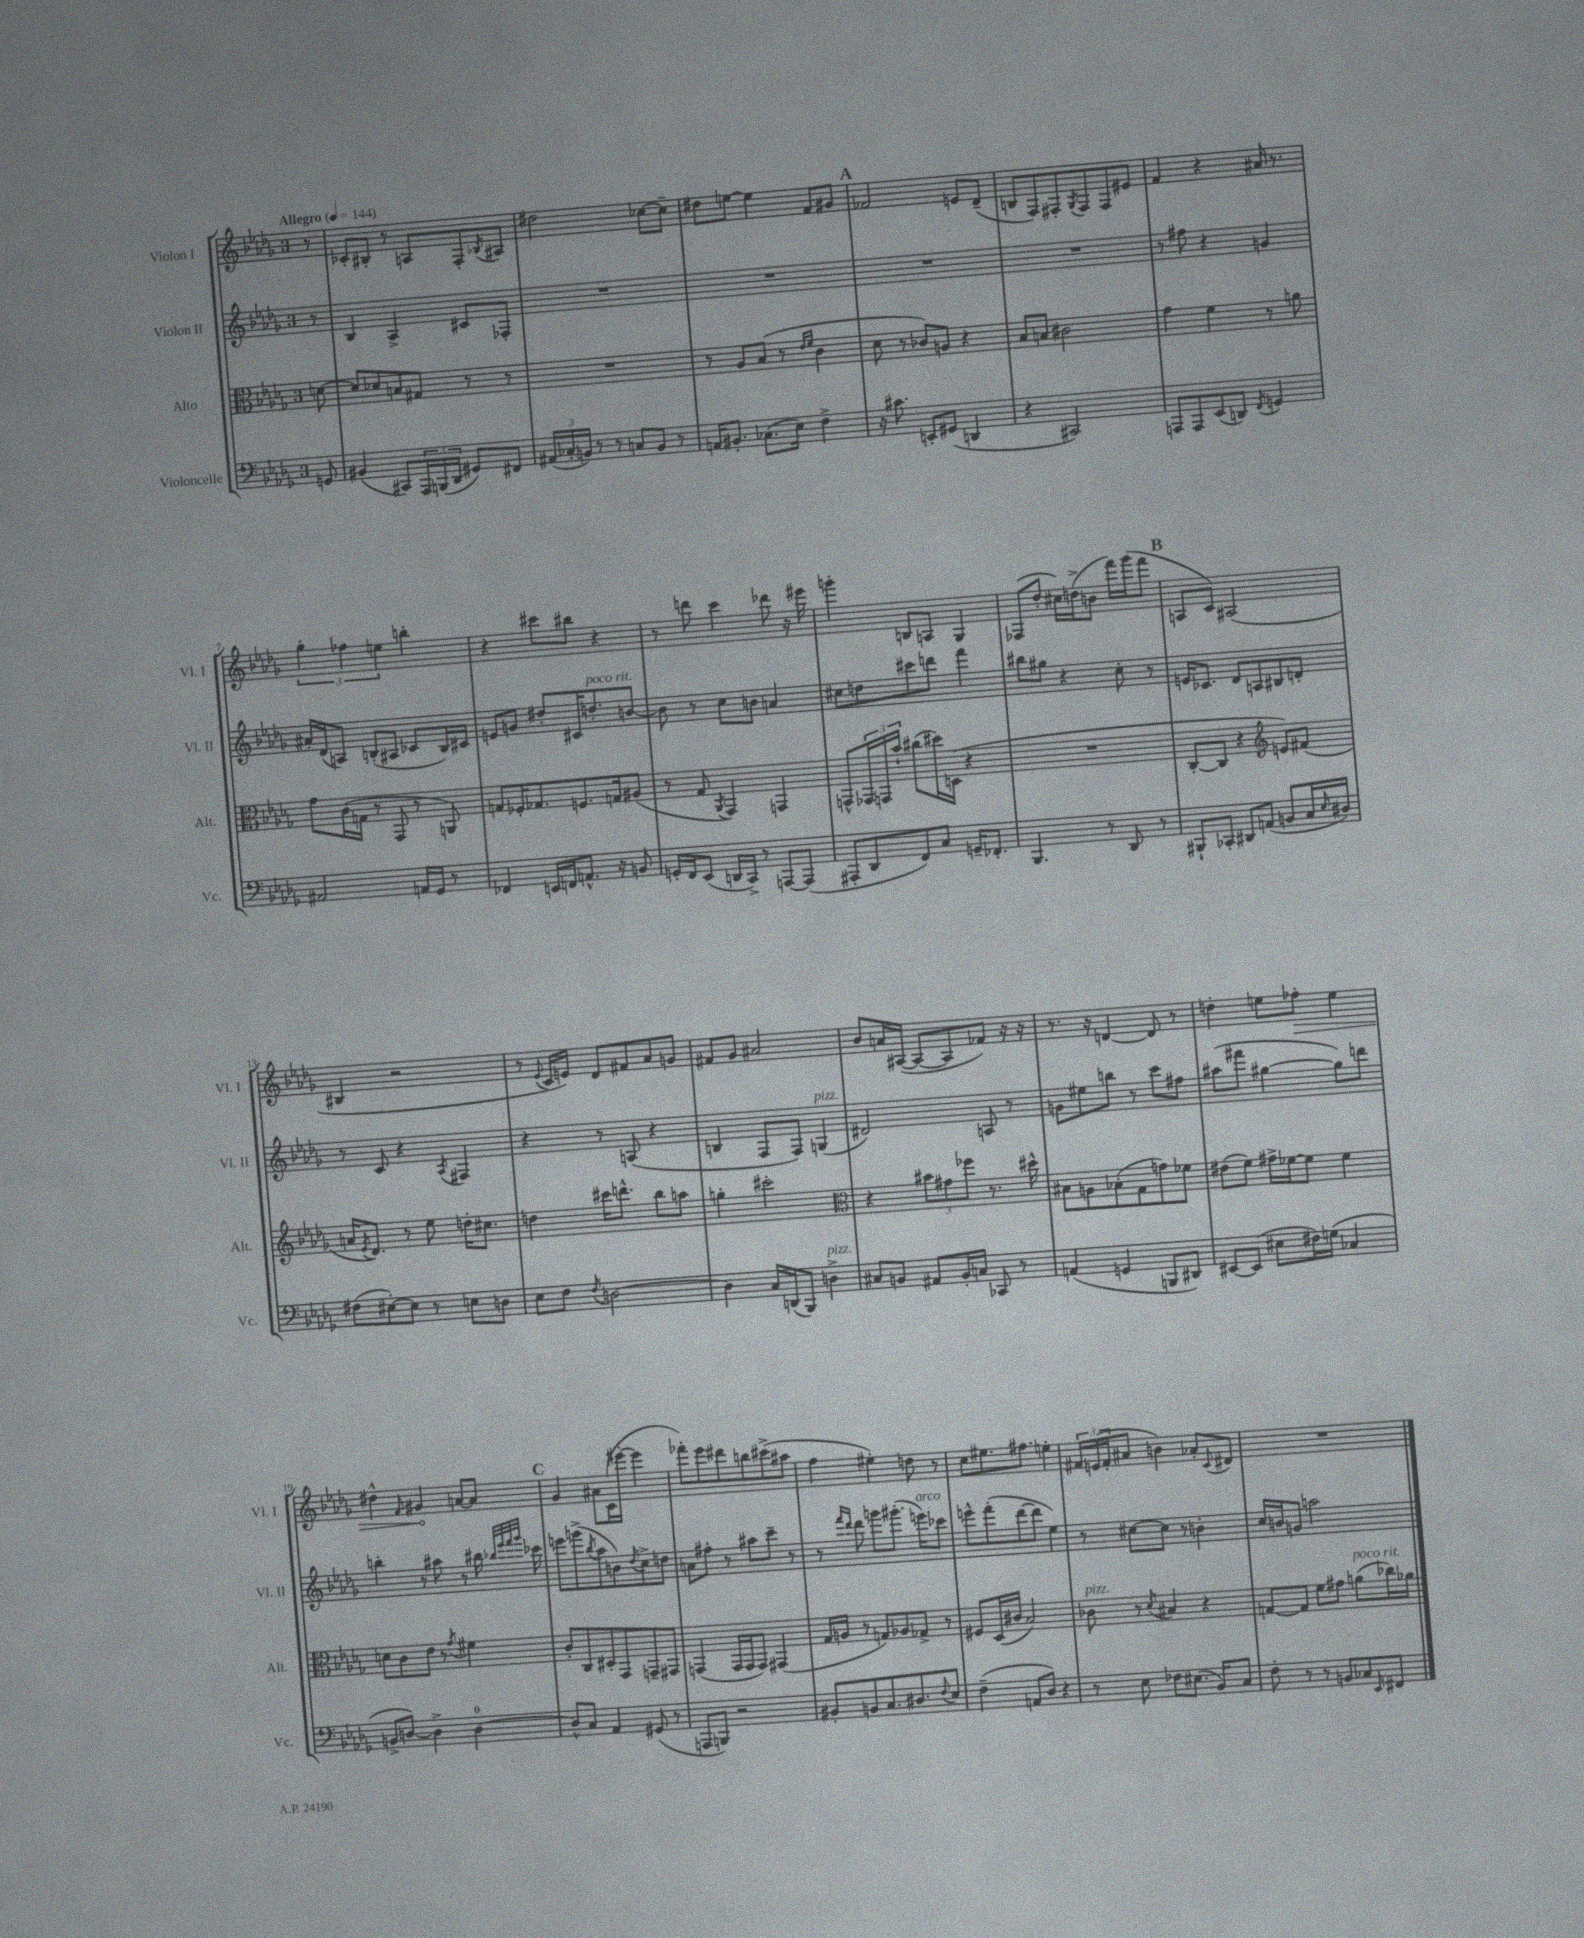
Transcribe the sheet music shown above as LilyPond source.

<<
\new StaffGroup <<
\new Staff = "s0" \with { instrumentName = "Violon I" shortInstrumentName = "Vl. I" } {
    \clef treble \key des \major \once \override Staff.TimeSignature.style = #'single-digit \time 3/4 \partial 8 \tempo "Allegro" 4 = 144
    r8 |
    ces'8-. bis8-. r8 a8 f8-. \acciaccatura { bes8 } ais8 |
    dis''2 ces''8~ ces''8-- |
    dis''8 e''8~ e''4 f'8 gis'8 |
    \mark \markup { \bold "A" } fes'2 e'8 des'8--( |
    b8 f8) fis8-. \acciaccatura { ges8 } fis8 fis8 eis'8 |
    f'4 r4 ais'16 r8. |
    \tuplet 3/2 { ges''4-. fes''4 e''4 } b''4-. |
    r4 cis'''8 bis''8 r4 |
    r8 d'''8 c'''4 des'''8 r16 eis'''16 |
    g'''4-. b8 a8 ges4 |
    fes8( des''8-. cis''16) d''16->( b'8 f'''16) ges'''16( f'''8 |
    \mark \markup { \bold "B" } a8 c'8) ais2( |
    bis4 r2 |
    r8 \appoggiatura { ees'8 } c'16 e'16) des'8 fis'8 aes'8 g'8 |
    fis'8 ges'8 ais'2 |
    bes'8 a'16 ais16~( ais8~ ais8 fes'8) r16 r16 |
    r8. r16 d'4~ d'8 r8 |
    d''4-. e''8 \once \override Hairpin.circled-tip = ##t fes''8-.\> e''4 |
    dis''4-^ \grace { f'16 } gis'4\! a'8~ a'8 |
    \mark \markup { \bold "C" } ges'4 ais'8 c'16( eis'''16~-. eis'''4 |
    fes'''8-.) ees'''8 dis'''8 b''8 cis'''8->( ais''8 |
    f''4 eis''4-.) d''8 r8 |
    c''8 eis''8. fis''8. e''4-. |
    \tuplet 3/2 { fis'16 e'16( fis'16-. } ais'8 b'4) aes'8-. \appoggiatura { c'8 } dis'8 |
    R2. \bar "|." |
}
\new Staff = "s1" \with { instrumentName = "Violon II" shortInstrumentName = "Vl. II" } {
    \clef treble \key des \major \once \override Staff.TimeSignature.style = #'single-digit \time 3/4 \partial 8
    r8 |
    bes4 aes4-> cis'8 fes8-. |
    R2. |
    R2. |
    \mark \markup { \bold "A" } R2. |
    R2. |
    r8 fis''8 r4 g'4 |
    ais'16-. des'16( a8) b8-.( ais8 ces'8 b16) cis'16 |
    e'8 g'8 dis''8-. cis'16 d''8.-.^\markup { \italic "poco rit." } b'8~ |
    b'8 r8 c''8 b'8 a'4 |
    cis''8 d''8 cis'''8 d'''8 f'''4 |
    bis''8 gis''8 r4 c''8-. r8 |
    \mark \markup { \bold "B" } e'16 ces'8. des'8 a8 bis8 d'8-. |
    r8 c'8 r4 \acciaccatura { aes8 } fis4 |
    r4 r8 a8( r4 |
    b4 f8 f8) g4^\markup { \italic "pizz." }( |
    dis'2) a8 r8 |
    g'8 eis''8 b''8 r8 c'''8 fis''8 |
    ais''8( fis'''8 gis''4~ gis''8) d'''8 |
    b''4-. r8 ais''8 r8 bis''16 \grace { bes''32 ees'''32 f'''32 ges'''32 } ces'''16 |
    \mark \markup { \bold "C" } e'''8 g'''8->( \acciaccatura { bes''8 } aes''8 b'8) \acciaccatura { des''8 } c''8-> d''8 |
    a'8 fis''8-. r8 ais''8 c'''8-- r8 |
    r8 \grace { f'''16 des'''16 } des'''8 g'''8 gis'''8.-.( e'''16^\markup { \italic "arco" }) ces'''8 |
    e'''8-^ f'''8-.( des'''8~ des'''8 ees''4) |
    r8 cis''8~ cis''8 r8 b'4-. |
    c''16 b'16 g'8 a''2 \bar "|." |
}
\new Staff = "s2" \with { instrumentName = "Alto" shortInstrumentName = "Alt." } {
    \clef alto \key des \major \once \override Staff.TimeSignature.style = #'single-digit \time 3/4 \partial 8
    d'8~ |
    d'8 des'8 b8 gis8 r8 r8 |
    R2. |
    r8 aes8 bes8( r8 \grace { ees'16 f'16 } c'4 |
    \mark \markup { \bold "A" } des'8 r8 ces'8) a8 r4 |
    bes8 b8 cis'2 |
    ges'4 f'4 r8 a'8 |
    ges'8 c'16( g16 r8 ges,8 r8 a,8) |
    g8 fes16-. ges8. f8. g16 ais8( |
    r8 ges8 \acciaccatura { aes,8 } ges,4) g,4 |
    g,8-^ \tuplet 3/2 { ges,16 g,16 bes'16-! } cis''8( dis''16) d16( r4 |
    R2. |
    \mark \markup { \bold "B" } c8~-. c8 r4 \clef treble e'8) fis'8( |
    a'16 \acciaccatura { ees'8 } des'8.) r8 ees''8 d''16-. cis''8. |
    d''4 cis'''16 d'''8.-^ bes''8 a''8 |
    g''4-. cis'''2-. |
    \clef alto r4 \tuplet 3/2 { bis'8 gis'8 fes''8 } r8. dis''16-^ |
    bis8 a8 bes8-.( ges8 g'8) fes'8 |
    eis'8( f'8) gis'16-> fes'16~ fes'8 fes'4 |
    d'8 c'8 ees'8 r8 \acciaccatura { ges'8 } fis'4 |
    \mark \markup { \bold "C" } c'8-. c8 dis8-. ges,8 g,8-- gis,8 |
    g,4( g,16 g,16 g,8) gis,4( |
    ges16 a16 r8 g8) aes8 ges8-> r8 |
    fis8 des16( cis'16 bes2) |
    ces'8^\markup { \italic "pizz." } r8 \acciaccatura { des'8 } bis4 r4 |
    g8~ g8 f'8 gis'8 a'8^\markup { \italic "poco rit." }( ces''16) aes'16 \bar "|." |
}
\new Staff = "s3" \with { instrumentName = "Violoncelle" shortInstrumentName = "Vc." } {
    \clef bass \key des \major \once \override Staff.TimeSignature.style = #'single-digit \time 3/4 \partial 8
    g,8 |
    bis,4( cis,8) \tuplet 3/2 { aes,,16 b,,16( des,16 } gis,8) fis,8 |
    \tuplet 3/2 { ais,16( ces16-. b,16) } r8 r8 c8 b,8 r8 |
    a,16 bis,8.-. ces8.( ees16) f4-> |
    \mark \markup { \bold "A" } r16 cis'8. e,8-. gis,8( d,4 |
    r4 cis,2) |
    a,,8 a,,8 ees,8( d,8) \acciaccatura { f,8 } g,4 |
    ais,2 a,16 ges,16 r8 |
    fes,4 e,16 f,16 a,8.-^ r16 b,8 |
    g,16-. f,16 ees,8( d,16 c,16->) r8 a,,8~ a,,8( |
    ais,,8-. des,8 f,8) c8 g,16-- fes,8.-. |
    bes,,4. r8 des,8 r8 |
    \mark \markup { \bold "B" } bis,,8-! ces,8-. dis,8 a,8( b,8 c16 \grace { ees16 } dis16) |
    fis8( eis8~-.) eis8 r8 e8 d8 |
    ees8 f8 \acciaccatura { f8 } d2~ |
    d4 c16 d,16( bes,,8) d4->^\markup { \italic "pizz." } |
    cis8 b,8 ais,8 b,16-. c16 ces,8 r8 |
    a,4( g,4 b,,8 dis,8) |
    eis,8~ eis,8( eis8 fis16) g16( ces4 |
    b,8-> d8~) d4-> d4-0~ |
    \mark \markup { \bold "C" } d8-^ c8 aes,4 gis,8( r8 |
    a,,8 b,,8) r2 |
    bis,8-. b,8 c8. dis8. \appoggiatura { f8 } ees8 |
    f4--( a,8 des8) r4 |
    r8 ees8 fes8 eis8.( bes,16) c8 |
    f8-. r8 r8 b,8 ces8 \grace { ees,16 } fis,8 \bar "|." |
}
>>
>>
